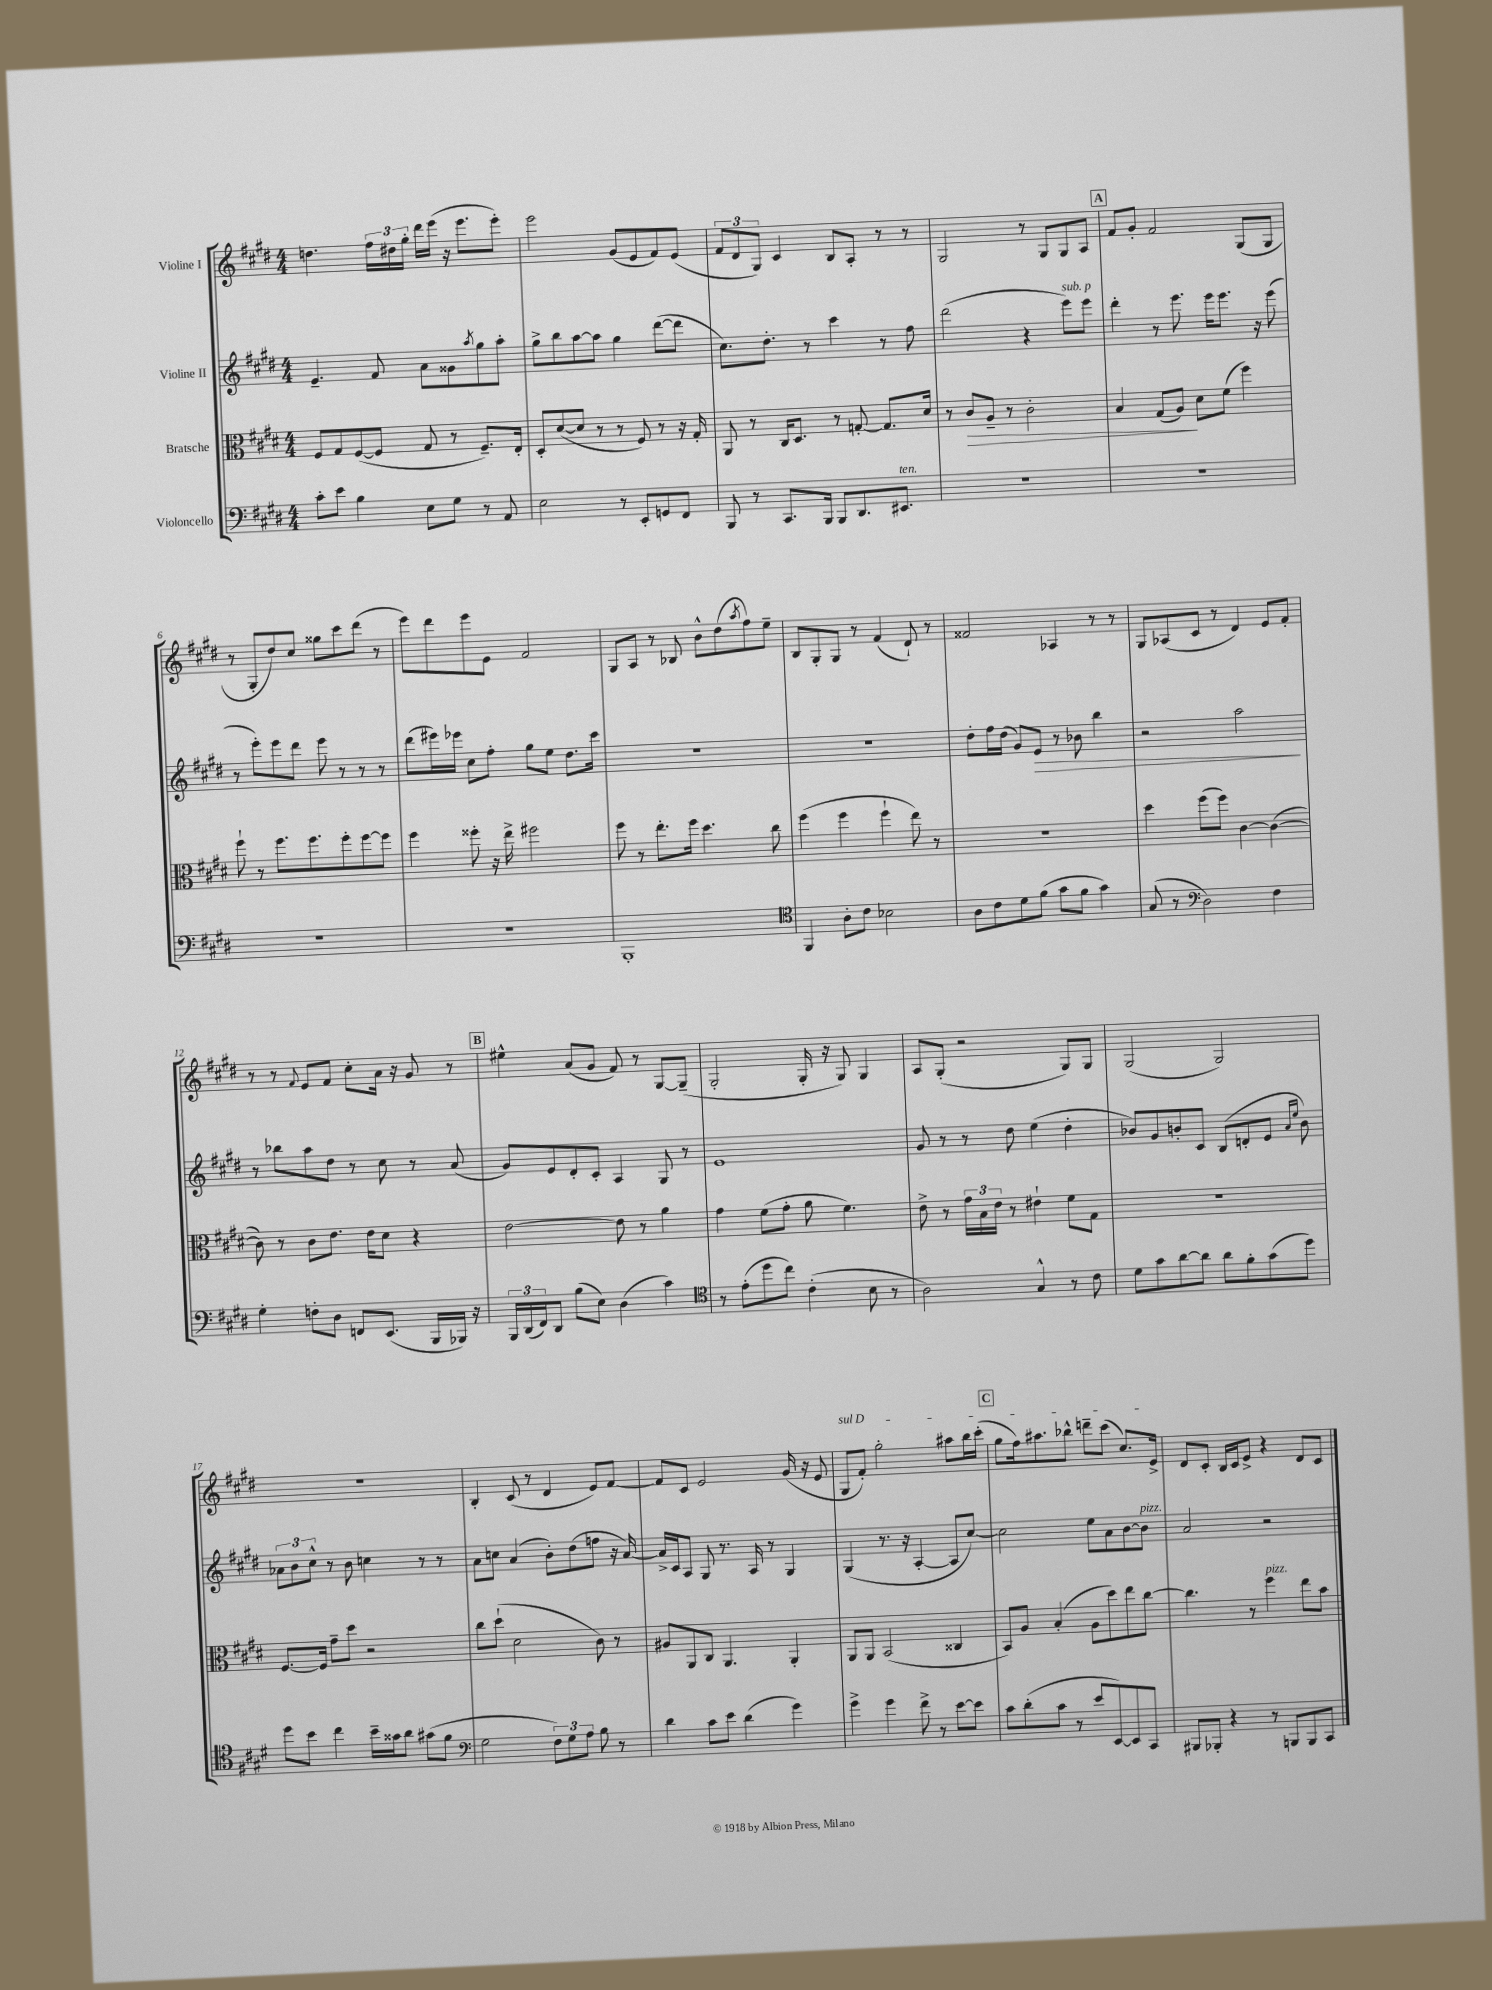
<<
\new StaffGroup <<
\new Staff = "s0" \with { instrumentName = "Violine I" } {
    \clef treble \key e \major \numericTimeSignature \time 4/4
    d''4. \tuplet 3/2 { fis''16 dis''16 gis''16-. } dis'''16 e'''16( r16 e'''8. e'''8-.) |
    e'''2 gis'8( e'8 fis'8) e'8( |
    \tuplet 3/2 { fis'8 dis'8 gis8) } cis'4 b8 a8-. r8 r8 |
    gis2 r8 gis8 gis8 a8 |
    \mark \markup { \box "A" } fis'8 gis'8-. fis'2 gis8( gis8 |
    r8 gis8-. dis''8) cis''8 gisis''8 cis'''8 dis'''8( r8 |
    e'''8) dis'''8 e'''8 e'8 fis'2 |
    gis8 a8 r8 bes8 b'8-^ dis''8( \acciaccatura { a''8 } fis''8) e''8-- |
    b8 gis8-. gis8 r8 fis'4( dis'8-!) r8 |
    fisis'2 aes4 r8 r8 |
    gis8 aes8( cis'8 r8 dis'4) e'8 fis'8-. |
    r8 r8 \appoggiatura { fis'8 } e'8 fis'8 cis''8-. a'16 r16 gis'8 r8 |
    \mark \markup { \box "B" } eis''4-^ a'8( gis'8 fis'8) r8 gis8~ gis8--( |
    gis2-. gis16-. r16 gis8) gis4 |
    a8 gis8-.( r2 gis8) gis8 |
    gis2( gis2) |
    R1 |
    b4-. cis'8( r8 dis'4 e'8) fis'8~ |
    fis'8 cis'8 e'2 gis'16( r16 e'8 |
    \once \override TextSpanner.bound-details.left.text = \markup { \italic "sul D" } gis8\startTextSpan fis'8-.) gis''2-. ais''8 b''16 cis'''16-.( |
    \mark \markup { \box "C" } gis''8 fis''16) ais''8. bes''8-^ d'''8-- cis'''8( cis''8.) e'16->\stopTextSpan |
    dis'8 cis'8-. b16 cis'16 e'8-> r4 dis'8 cis'8 \bar "|." |
}
\new Staff = "s1" \with { instrumentName = "Violine II" } {
    \clef treble \key e \major \numericTimeSignature \time 4/4
    e'4.-- fis'8 a'8 gisis'8 \acciaccatura { a''8 } gis''8 a''8-. |
    gis''8-> b''8 a''8~ a''8 gis''4 dis'''8~( dis'''8 |
    cis''8.) dis''8.-. r8 cis'''4 r8 fis''8 |
    dis'''2( r4 e'''8^\markup { \italic "sub. p" }) e'''8 |
    \mark \markup { \box "A" } dis'''4-. r8 e'''8. e'''16 e'''8. r16 e'''8( |
    r8 e'''8-.) e'''8 dis'''8 e'''8 r8 r8 r8 |
    dis'''8( eis'''16) ees'''16 cis''8 fis''8-. gis''8 e''8 dis''8. cis'''16 |
    R1 |
    R1 |
    dis''8-. fis''16 dis''16( gis'8) e'8\> r8 bes'8 b''4 |
    r2 a''2\! |
    r8 bes''8 a''8 dis''8 r8 cis''8 r8 a'8( |
    \mark \markup { \box "B" } gis'8) e'8 dis'8-. cis'8-. a4 gis8 r8 |
    e'1 |
    gis'8 r8 r8 dis''8 e''4( dis''4-. |
    bes'8) gis'8 b'8-. cis'8 b8( d'8-. e'8 \grace { a'16 e''16 } b'8) |
    \tuplet 3/2 { aes'8 b'8 cis''8-^ } r8 b'8 c''4 r8 r8 |
    a'8 c''8 a'4( b'8-.) dis''8( f''8 r16 a'16~) |
    a'16-> cis'16 a8 gis8 r8. a16 r8 gis4 |
    gis4( r8. r16 a4~-. a8 cis''8~) |
    \mark \markup { \box "C" } cis''2 e''8 a'8 b'8~ b'8^\markup { \italic "pizz." } |
    a'2 r2 \bar "|." |
}
\new Staff = "s2" \with { instrumentName = "Bratsche" } {
    \clef alto \key e \major \numericTimeSignature \time 4/4
    fis8 gis8 fis8~( fis8 gis8 r8 fis8.--) e16-. |
    dis8-. dis'8~( dis'8 r8 r8 fis8) r8 r16 gis16-. |
    a,8 r8 cis16 dis8. r8 g8~-. g8. dis'16 |
    r8 cis'8\> a8-- r8 cis'2-. |
    \mark \markup { \box "A" } b4 gis8( a8\!) dis'8 fis'8( fis''4) |
    fis''8-! r8 fis''8. fis''8. fis''8-. fis''8~ fis''8 |
    fis''4 fisis''8-. r16 e''16-> fis''2 |
    fis''8 r8 e''8.-. fis''16 dis''4. cis''8 |
    fis''4( fis''4 fis''4-! e''8) r8 |
    R1 |
    dis''4 fis''8( fis''8) cis'4~ cis'4~( |
    cis'8) r8 cis'8 e'8. e'16 dis'8 r4 |
    \mark \markup { \box "B" } e'2~ e'8 r8 a'4 |
    gis'4 fis'8( gis'8-. a'8 fis'4.) |
    e'8-> r8 \tuplet 3/2 { gis'16 b16 e'16 } r8 eis'4-! fis'8 gis8 |
    R1 |
    fis8.~ fis16 gis'8-- dis''8 r2 |
    cis''8 dis''8-!( dis'2 cis'8) r8 |
    ais8 a,8 cis8 a,4. a,4-. |
    a,8 a,8 b,2( cisis4 |
    \mark \markup { \box "C" } b,8) a8 b4-.( a8 dis''8) e''8 cis''8~ |
    cis''4. r8 fis''4^\markup { \italic "pizz." } e''8 b'8 \bar "|." |
}
\new Staff = "s3" \with { instrumentName = "Violoncello" } {
    \clef bass \key e \major \numericTimeSignature \time 4/4
    cis'8-. e'8 b4 e8 gis8 r8 a,8 |
    e2 r8 e,8-. g,8 fis,8 |
    b,,8 r8 cis,8. b,,16 b,,8 dis,8. eis,8.^\markup { \italic "ten." } |
    R1 |
    \mark \markup { \box "A" } R1 |
    R1 |
    R1 |
    b,,1-. |
    \clef tenor fis,4 a8-. cis'8 bes2 |
    a8 cis'8 dis'8 fis'8( gis'8 fis'8 gis'4) |
    gis8( r8 \clef bass dis2) fis4 |
    gis4-. f8-. dis8 f,8 e,8.( b,,16 bes,,16) r16 |
    \mark \markup { \box "B" } \tuplet 3/2 { b,,16 dis,16( fis,16) } dis,8 b8( e8) dis4( cis'4) |
    \clef tenor r8 e'8-.( dis''8 cis''8) cis'4-.( b8 r8 |
    a2) gis4-^ r8 cis'8 |
    dis'8 gis'8 a'8~ a'8 a'8 fis'8-. gis'8( dis''8) |
    dis''8 b'8 cis''4 b'16-- gisis'16 a'8 gis'8( fis'8 |
    \clef bass gis2 \tuplet 3/2 { fis8) gis8 a8 } b8 r8 |
    dis'4 cis'8 e'8 dis'4( gis'4) |
    gis'4-> gis'4 fis'8-> r8 e'8~ e'8 |
    \mark \markup { \box "C" } cis'8 dis'8-.( cis'8 r8 e'8 e,8~) e,8 cis,8 |
    bis,,8 bes,,8-. r4 r8 b,,8 b,,8 cis,8 \bar "|." |
}
>>
>>
